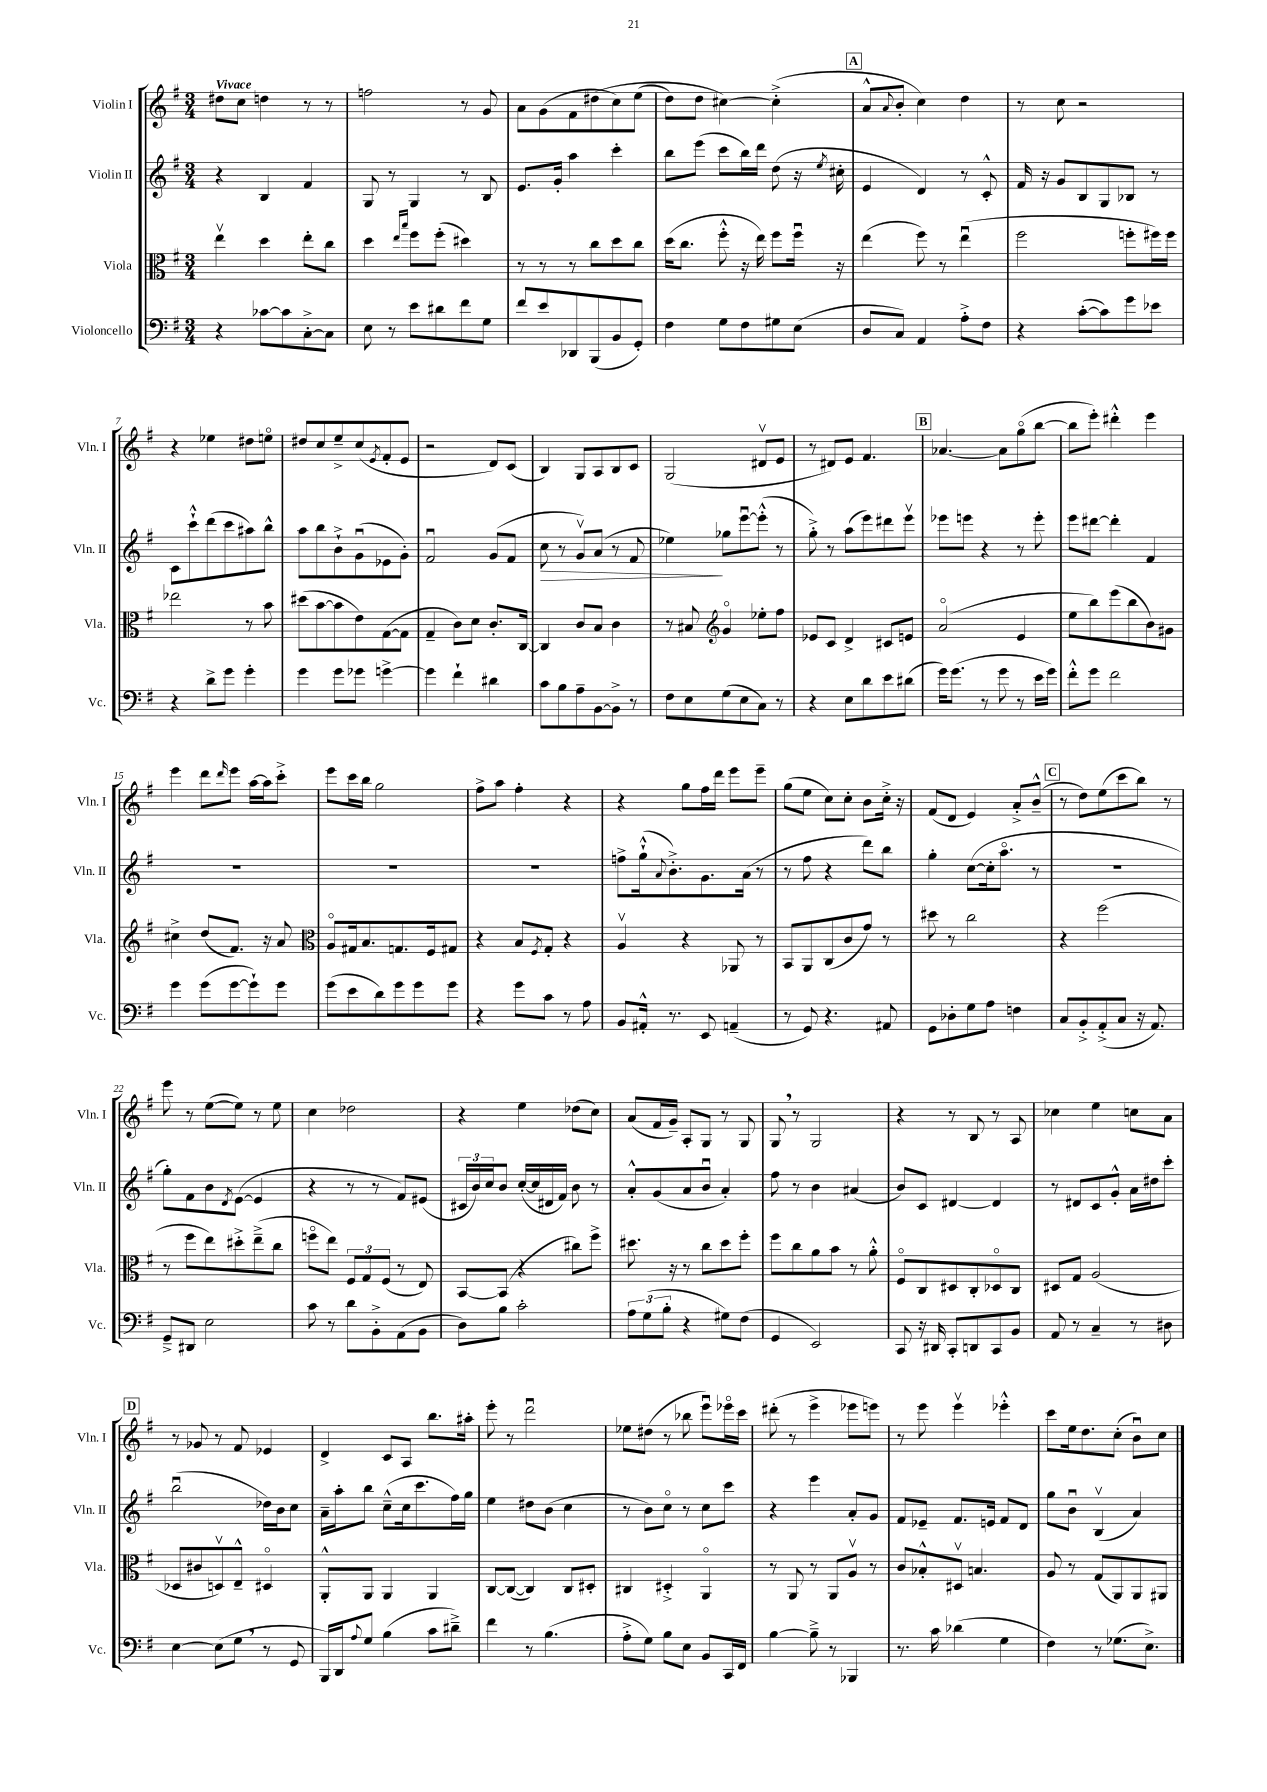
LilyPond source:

<<
\new StaffGroup <<
\new Staff = "s0" \with { instrumentName = "Violin I" shortInstrumentName = "Vln. I" } {
    \clef treble \key g \major \numericTimeSignature \time 3/4 \tempo "Vivace"
    dis''8 c''8 d''4 r8 r8 |
    f''2 r8 g'8 |
    a'8 g'8( fis'8 dis''8\( c''8) e''8( |
    d''8) d''8 cis''4~\) cis''4-.->( |
    \mark \markup { \box "A" } a'8-^ \appoggiatura { a'8 } b'8-. c''4) d''4 |
    r8 c''8 r2 |
    r4 ees''4 dis''8 e''8\flageolet |
    dis''8 c''8 e''8---> c''8( \acciaccatura { e'8 } fis'8-. e'8 |
    r2 d'8) c'8( |
    b4) g8 a8 b8 c'8 |
    g2( dis'8\upbow e'8 |
    r8 dis'8) e'8 fis'4. |
    \mark \markup { \box "B" } aes'4.~ aes'8 g''8\flageolet( b''8~ |
    b''8 e'''8-.) dis'''4-.-^ e'''4 |
    e'''4 d'''8 \grace { d'''16 } e'''8 a''16~ a''16 c'''8-.-> |
    e'''8 c'''16 b''16 g''2 |
    fis''8-> a''8 fis''4-. r4 |
    r4 g''8 fis''16 d'''16 e'''8 e'''8-- |
    g''8( e''8 c''8) c''8-. b'8 c''16-.-> r16 |
    fis'8( d'8 e'4) a'8-.-> b'8---^( |
    \mark \markup { \box "C" } r8 d''8) e''8( c'''8 b''8) r8 |
    e'''8 r8 e''8~( e''8) r8 e''8 |
    c''4 des''2 |
    r4 e''4 des''8( c''8) |
    a'8( fis'16 g'16--) a8-. g8 r8 g8 |
    g8 \breathe r8 g2 |
    r4 r8 b8 r8 a8 |
    ces''4 e''4 c''8 a'8 |
    \mark \markup { \box "D" } r8 ges'8 r8 fis'8 ees'4 |
    d'4-> c'8 a8 b''8. ais''16-. |
    e'''8-. r8 d'''2\downbow |
    ees''8 dis''8( r8 bes''8 e'''8\downbow) ees'''16\flageolet c'''16 |
    dis'''8-.( r8 e'''4-> ees'''8 e'''8) |
    r8 e'''8 e'''4\upbow ees'''4-.-^ |
    c'''8 e''16 d''8. c''8-.( b'8\downbow) c''8 \bar "|." |
}
\new Staff = "s1" \with { instrumentName = "Violin II" shortInstrumentName = "Vln. II" } {
    \clef treble \key g \major \numericTimeSignature \time 3/4
    r4 b4 fis'4 |
    g8 r8 g4 r8 b8 |
    e'8. g'16-. a''4 c'''4-. |
    b''8 e'''8( c'''8 b''16) d'''16 d''8( r16 \acciaccatura { e''8 } cis''16-. |
    \mark \markup { \box "A" } e'4 d'4) r8 c'8-.-^ |
    fis'16 r16 g'8 b8 g8 bes8 r8 |
    c'8 c'''8-!-^ d'''8( c'''8 ais''8) b''8-^ |
    a''8 b''8 b'8-!-> g'8\downbow( ees'8 g'8-.) |
    fis'2\downbow g'8( fis'8 |
    c''8\> r8 g'8\upbow) a'8( r8 fis'8 |
    ees''4\!) ges''8 e'''8~\downbow e'''8-.-^( r8 |
    g''8-.->) r8 a''8( e'''8) dis'''8 e'''8\upbow |
    \mark \markup { \box "B" } ees'''8 e'''8 r4 r8 e'''8-. |
    e'''8 dis'''8~ dis'''4-. fis'4 |
    R2. |
    R2. |
    R2. |
    f''8-> g''16-!-^( \appoggiatura { a'8 } b'8.-.->) g'8. a'16( r8 |
    r8 fis''8 r4 d'''8) b''8 |
    g''4-. c''8~( c''16-. a''8.\flageolet r8 |
    \mark \markup { \box "C" } R2. |
    g''8-.) fis'8 b'8 \acciaccatura { d'8 } e'8~( e'4 |
    r4 r8 r8 fis'8) eis'8( |
    \tuplet 3/2 { cis'16 b'16) c''16 } b'8 c''16~-.( c''16 dis'16 fis'16) b'8 r8 |
    a'8-.-^ g'8( a'8 b'8\downbow a'4-.) |
    fis''8 r8 b'4 ais'4( |
    b'8) c'8 dis'4~ dis'4 |
    r8 dis'8 c'8 g'8-.-^ a'16 dis''16 c'''8-. |
    \mark \markup { \box "D" } b''2\downbow( des''16) b'16 c''8 |
    a'16-- a''16-. b''8 c''8---^( c''16 c'''8. fis''16) g''16 |
    e''4 dis''8 b'8( c''4 |
    r8 b'8) c''8\flageolet r8 c''8 c'''8 |
    r4 e'''4 a'8-. g'8 |
    fis'8 ees'8-- fis'8. e'16 fis'8 d'8 |
    g''8 b'8\downbow b4\upbow( a'4) \bar "|." |
}
\new Staff = "s2" \with { instrumentName = "Viola" shortInstrumentName = "Vla." } {
    \clef alto \key g \major \numericTimeSignature \time 3/4
    e''4\upbow d''4 e''8-. c''8 |
    d''4 \grace { e''16 b''16 } fis''8 fis''8-.( dis''4) |
    r8 r8 r8 c''8 d''8 c''8 |
    d''16( c''8. fis''8-.-^ r16 e''16) fis''8 fis''16\downbow r16 |
    \mark \markup { \box "A" } e''4( fis''8) r8 e''4\downbow( |
    fis''2 f''8-. fis''16) fis''16 |
    ees''2 r8 b'8 |
    dis''8( b'8~ b'8 e'8) g8~( g8 |
    g4-- c'8) d'8 c'8.-. c16~ |
    c4 c'8 b8 c'4 |
    r8 bis8 \clef treble g'4\flageolet ees''8-. fis''8 |
    ees'8 c'8 d'4-> cis'8 e'8 |
    \mark \markup { \box "B" } a'2\flageolet( e'4 |
    e''8 b''8) e'''8( b''8 b'8) gis'8 |
    cis''4-> d''8( fis'8.) r16 a'8 |
    \clef alto a8\flageolet gis16 b8. g8. fis16 gis8 |
    r4 b8 \acciaccatura { fis8 } g8-. r4 |
    a4\upbow r4 aes,8 r8 |
    b,8 a,8 c8( c'8 g'8) r8 |
    dis''8 r8 c''2 |
    \mark \markup { \box "C" } r4 fis''2( |
    r8 fis''8 e''8) dis''8-.-> e''8--->( c''8 |
    f''8\flageolet e''8) \tuplet 3/2 { fis8 g8 fis8( } r8 e8) |
    b,8~ b,8( r4 cis''8) fis''8-> |
    dis''8. r16 r8 c''8 dis''8 fis''8-. |
    fis''8 c''8 a'8 b'8 r8 a'8-.-^ |
    fis8\flageolet c8 dis8 c8-. des8\flageolet c8 |
    dis8 g8 a2( |
    \mark \markup { \box "D" } des8 cis'8 d8\upbow) e8---^ dis4\flageolet |
    a,8-.-^ a,8 a,4 a,4 |
    c8~ c8~( c4) c8 dis8-. |
    cis4 dis4-.-> a,4\flageolet |
    r8 a,8 r8 a,8 a8\upbow r8 |
    c'8 bes8-.-^ dis8\upbow b4. |
    a8 r8 g8( a,8) a,8 ais,8 \bar "|." |
}
\new Staff = "s3" \with { instrumentName = "Violoncello" shortInstrumentName = "Vc." } {
    \clef bass \key g \major \numericTimeSignature \time 3/4
    r4 ces'8~ ces'8 c8~-.-> c8 |
    e8 r8 e'8 dis'8 fis'8 g8 |
    fis'8 e'8 des,8 b,,8( b,8 g,8-.) |
    fis4 g8 fis8 gis8 e8( |
    \mark \markup { \box "A" } d8 c8) a,4 a8-.-> fis8 |
    r4 c'8~-.( c'8) g'8 ees'8 |
    r4 d'8-> g'8 g'4-. |
    g'4 g'8 ges'8 g'4~-> |
    g'4 fis'4-! dis'4 |
    c'8 b8 a8-- b,8~ b,8-> r8 |
    fis8 e8 g8( e8 c8) r8 |
    r4 e8 d'8 e'8 dis'8( |
    \mark \markup { \box "B" } g'16) g'8.( r8 g'8 r8 e'16 g'16) |
    fis'8-.-^ g'8 fis'2 |
    g'4 g'8( g'8~ g'8-!) g'8 |
    g'8( e'8 d'8) g'8 g'8 g'8 |
    r4 g'8 c'8 r8 a8 |
    b,8 ais,16-.-^ r8. e,8 a,4--( |
    r8 g,8) r4. ais,8 |
    g,8 des8-. g8 a8 f4 |
    \mark \markup { \box "C" } c8 b,8-.-> a,8-.->( c8 r16 a,8.) |
    g,8---> dis,8 e2 |
    c'8 r8 d'8 b,8-.-> a,8( b,8 |
    d8) b8 c'2-. |
    \tuplet 3/2 { a8 g8( b8-. } r4 gis8) fis8( |
    g,4 e,2) |
    c,8 r16 dis,16 c,8-. d,8 c,8 b,8 |
    a,8 r8 c4-- r8 dis8 |
    \mark \markup { \box "D" } e4~ e8( g8 \breathe r8 g,8 |
    b,,16) d,16 \appoggiatura { a8 } g8 b4( c'8 dis'8--->) |
    fis'4 r8 b4.( |
    a8-.-> g8) b8 e8 b,8 c,16 fis,16 |
    b4~ b8---> r8 bes,,4 |
    r8. c'16 des'4( g4 |
    fis4) r8 ges8.( e8.->) \bar "|." |
}
>>
>>
